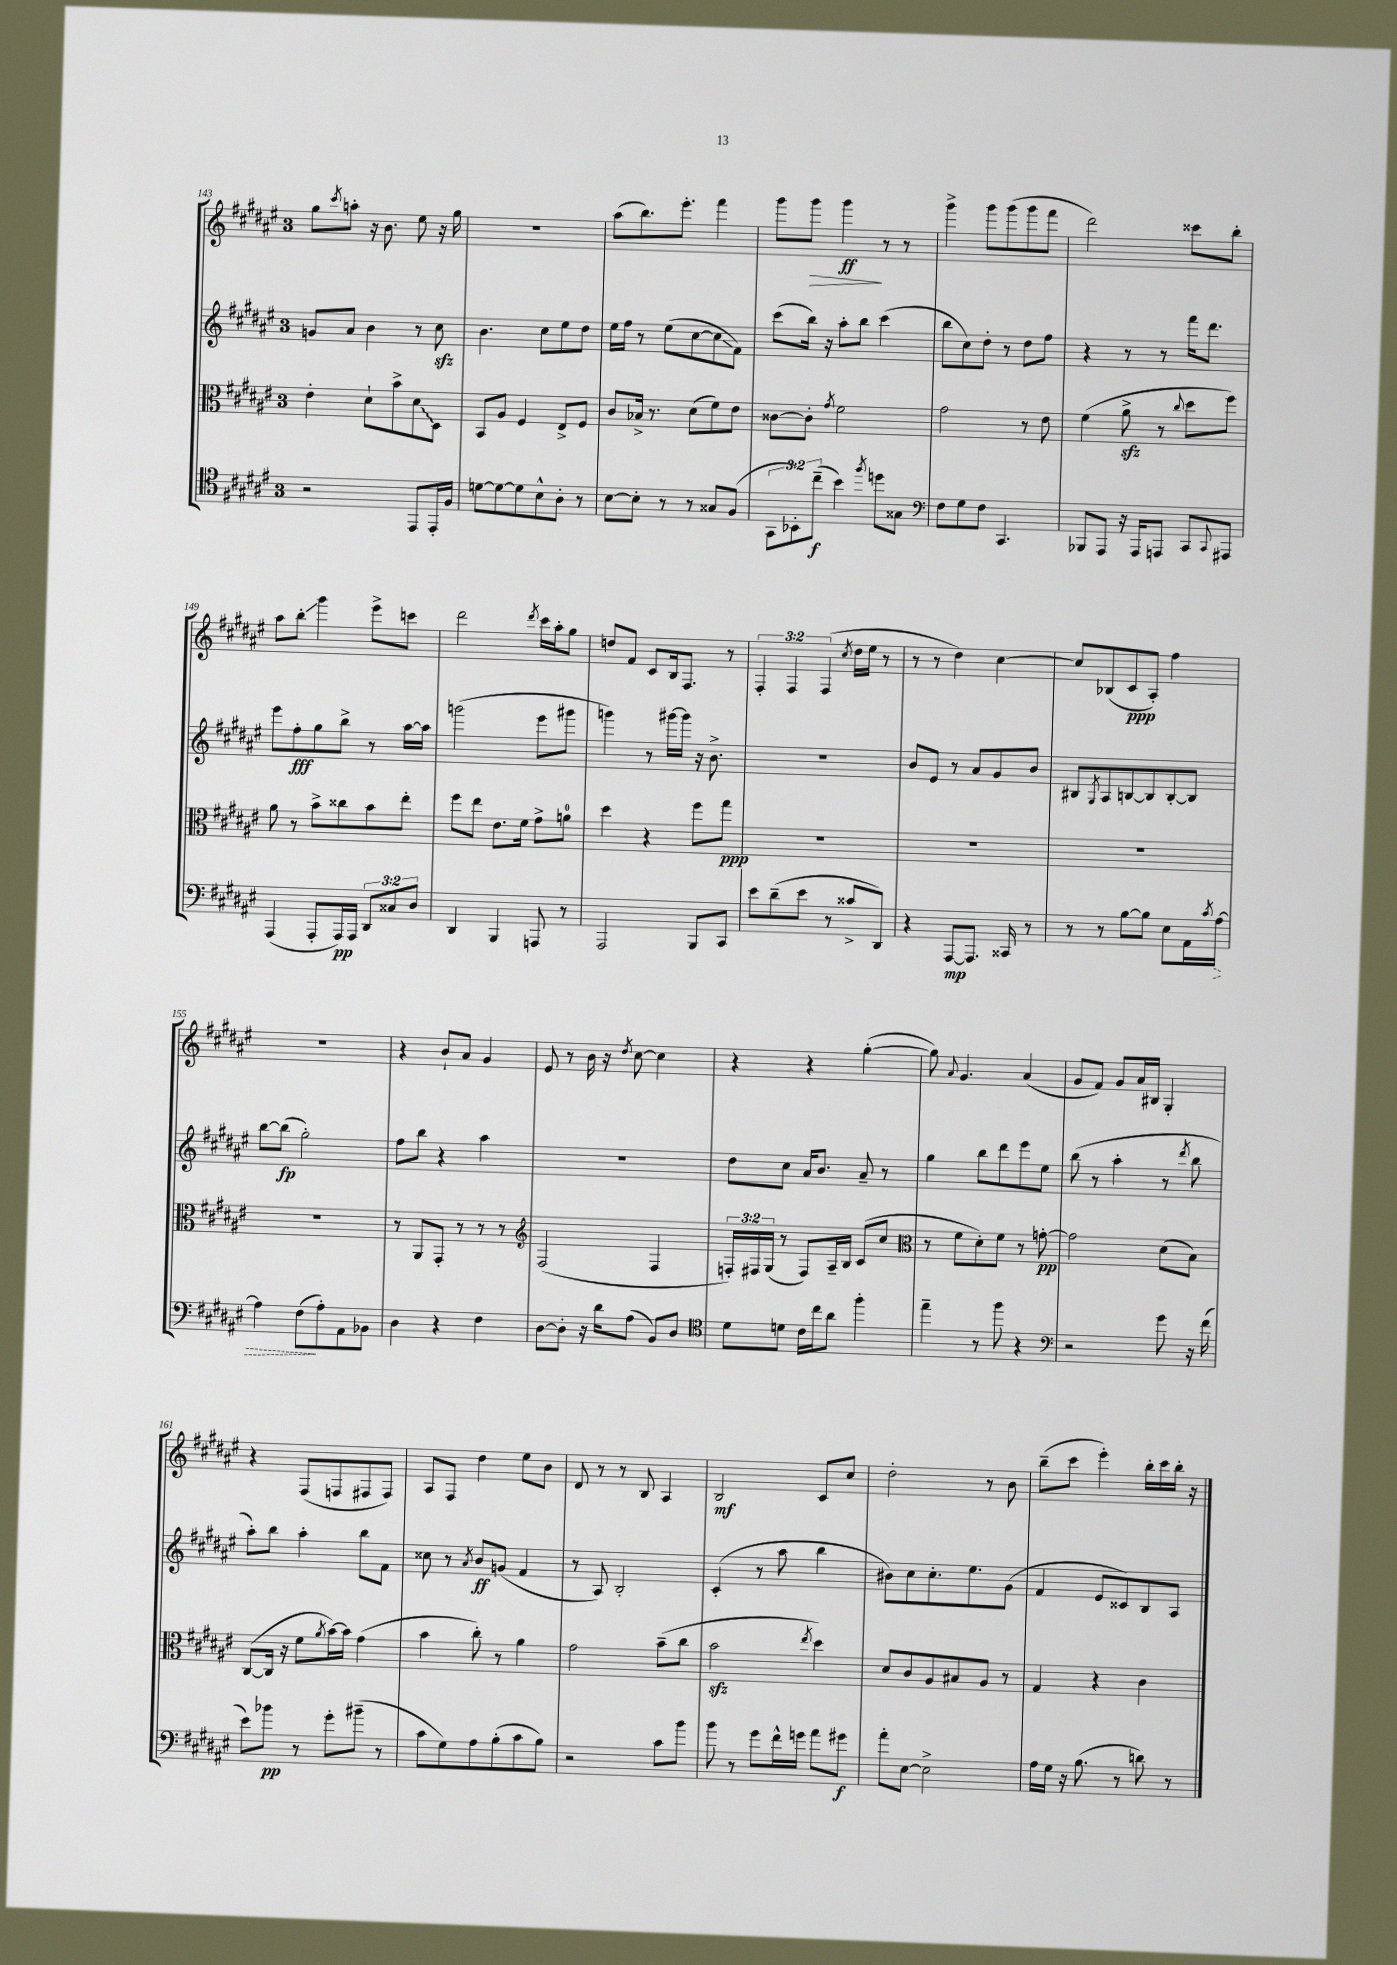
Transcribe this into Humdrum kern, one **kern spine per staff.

**kern	**kern	**kern	**kern
*staff4	*staff3	*staff2	*staff1
*clefC4	*clefC3	*clefG2	*clefG2
*k[f#c#g#d#a#e#]	*k[f#c#g#d#a#e#]	*k[f#c#g#d#a#e#]	*k[f#c#g#d#a#e#]
*M3/4	*M3/4	*M3/4	*M3/4
2r	4e#'	8g	8gg#
.	.	.	8qccc#
.	.	8a#	8aa'
.	8d#`	4b	16r
.	.	.	8.b
.	8b^	.	.
8EE#	8d#	8r	8ee#
16EE#'	8D#	8cc#	16r
16F#	.	.	16gg#
=	=	=	=
[8d	8BB	4.b	2.r
8d_	8A#	.	.
8d]	4F#	.	.
8B^^	.	8cc#	.
8A#'	8E#^	8ee#	.
8r	8F#	8dd#	.
=	=	=	=
[8B	8c#	16ee#	(8aa#
.	.	16ff#	.
8B']	16B-^	8r	8.bb)
.	8.r	.	.
8r	.	(8ee#	.
.	.	.	8.eee#'
8r	(8d#	[8cc#	.
8G##	8f#)	8cc#]	4fff#
(8F#	8e#	8f#)	.
=	=	=	=
12GG#	[8c##	(8ccc#	8ggg#
12BB-')	.	.	.
.	8c##']	16bb)	8ggg#
(12cc#~	.	.	.
.	.	16r	.
.	8qg#	.	.
4b)	2f#	8aa#'	4ggg#
.	.	8bb	.
8qff#	.	.	.
8dd	.	(4ccc#	8r
8G##	.	.	8r
=	=	=	=
*clefF4	*	*	*
8F#	2g#	8bb	4ggg#^
8G#	.	8cc#)	.
8F#	.	8dd#'	8ggg#
4.CC#	.	8r	(8ggg#
.	8r	8dd#	8ggg#
.	8e#	8ff#	8fff#
=	=	=	=
8BBB-	(4f#	4r	2ddd#)
8AAA#	.	.	.
16r	8a#^	8r	.
16AAA#	.	.	.
8AAA	8r	8r	.
.	8qqcc#	.	.
8CC#	8dd#	16fff#	8ccc##
.	.	8.ddd#	.
8qqCC#	.	.	.
8AAA#	8ff#)	.	8bb'
=	=	=	=
(4AAA#	8a#	8eee#	8aa#
.	8r	8ff#'	8bb'
8AAA#'	8b^	8gg#	4ggg#
16AAA#)	8cc##	8bb^	.
16AAA#	.	.	.
12DD#	8b	8r	8eee#^
12C##	.	.	.
.	8ee#'	[16aa#	8ccc
12D#	.	.	.
.	.	16aa#]	.
=	=	=	=
4DD#	8ff#	(2ggg	2ddd#
.	8ee#	.	.
4BBB	8.e#	.	.
.	16f#	.	.
.	.	.	8qddd#
8AAA	8g#^	8eee#	16ccc#
.	.	.	16aa#'
8r	8a	8ggg#	8gg#
=	=	=	=
2AAA#	4dd#	4ggg)	8dd
.	.	.	8f#
.	4r	8r	8c#
.	.	[16ggg#	16B
.	.	16ggg#]	8.F#
8BBB	8ff#	16r	.
.	.	8.b^	.
8CC#	8gg#	.	8r
=	=	=	=
8e#	2.r	2.r	6F#'
(8d#~	.	.	.
.	.	.	6F#
8e#	.	.	.
.	.	.	(6F#
8r	.	.	.
.	.	.	8qcc#
8c##^	.	.	16dd#
.	.	.	16ee#
8DD#)	.	.	8r
=	=	=	=
4r	2.r	8b	8r
.	.	8e#	8r
[8AAA#	.	8r	4dd#)
8.AAA#]	.	8a#	.
.	.	8g#	[4cc#
16CC##	.	.	.
8r	.	8b	.
=	=	=	=
8r	2.r	8B#	8cc#]
.	.	8qG#	.
8r	.	8A#	(8B-
[8B	.	[8B	8c#
8B]	.	8B]	8A#')
8E#	.	[8B'	4ff#
16AA#	.	8B]	.
8qc#	.	.	.
[16A#	.	.	.
=	=	=	=
4A#]	2.r	[8bb	2.r
.	.	(8bb]	.
(8F#	.	2gg#')	.
8A#')	.	.	.
8AA#	.	.	.
8BB-	.	.	.
=	=	=	=
4D#	8r	8ff#	4r
.	8AA#	8bb	.
4r	8GG#'	4r	8b`
.	8r	.	8a#
4F#	8r	4aa#	4g#
.	8r	.	.
=	=	=	=
*	*clefG2	*	*
[8D#	(2F#	2.r	8e#
8D#']	.	.	8r
16r	.	.	16b
16d#	.	.	16r
.	.	.	8qdd#
(8A#	.	.	[8cc#
8BB)	4F#	.	4cc#]
8D#	.	.	.
=	=	=	=
*clefC4	*	*	*
8d#	24F')	8dd#	4r
.	24F#	.	.
.	(24G#	.	.
8d	8r	8cc#	.
16c#	8F#)	16a#	4r
16cc#	.	8.b	.
8a#	16A#~	.	.
.	16B	.	.
4ff#'	(8c#	8a#~	([4gg#'
.	8cc#	8r	.
=	=	=	=
*	*clefC3	*	*
4ee#~	8r	4gg#	8gg#])
.	.	.	8qqa#
.	8f#	.	4.g#
8r	8d#')	8bb	.
8ff#	8f#	8ddd#	.
4r	8r	8eee#	(4a#
.	[8g'	8ee#	.
=	=	=	=
*clefF4	*	*	*
2r	2g]	(8bb	8g#
.	.	8r	8f#)
.	.	4aa#'	8g#
.	.	.	16a#
.	.	.	16B#
8g#	(8d#	8r	4G#'
.	.	8qddd#	.
16r	8B)	8bb	.
(16f#	.	.	.
=	=	=	=
8e#)	([8C#	8aa#')	4r
8b-	16C#]	8bb	.
.	16r	.	.
8r	8f#	4aa#'	(8F#
.	8qa#	.	.
8g#'	[16b)	.	8F
.	16b]	.	.
(8b#~	(4g#	8bb	8F#
8r	.	8f#	8F#)
=	=	=	=
8c#	4b	8cc##	8A#
8G#)	.	8r	8F#
.	.	8qa#	.
8A#	8cc#')	8b	4dd#
(8B'	8r	(8g	.
8c#	4a#	4f#	8ee#
8B)	.	.	8b
=	=	=	=
2r	2g#	8r	8d#
.	.	8A#)	8r
.	.	2B'	8r
.	.	.	8B
8c#	(8b~	.	4A#
8b	8cc#	.	.
=	=	=	=
8b	2b	(4c#'	2B
8r	.	.	.
8g#	.	8r	.
16f#^^	.	8aa#	.
16g	.	.	.
.	8qee#	.	.
8a#	4dd#)	4bb	8c#
8g#	.	.	8cc#
=	=	=	=
8a#'	8d#	8b#)	2dd#'
[8E#	8c#	8cc#	.
2E#^]	8A#	8.cc#'	.
.	8B#	.	.
.	.	8.ee#	.
.	8A#	.	8r
.	8r	(8g#	8b
=	=	=	=
16A#	4G#	4f#	(8bb~
16G#	.	.	.
16r	.	.	8ccc#
(8.B	.	.	.
.	4r	8e#	4eee#')
8r	.	8c##)	.
8d)	4c#	8B	16bb'
.	.	.	16ccc#
8r	.	8A#	16bb'
.	.	.	16r
==	==	==	==
*-	*-	*-	*-
